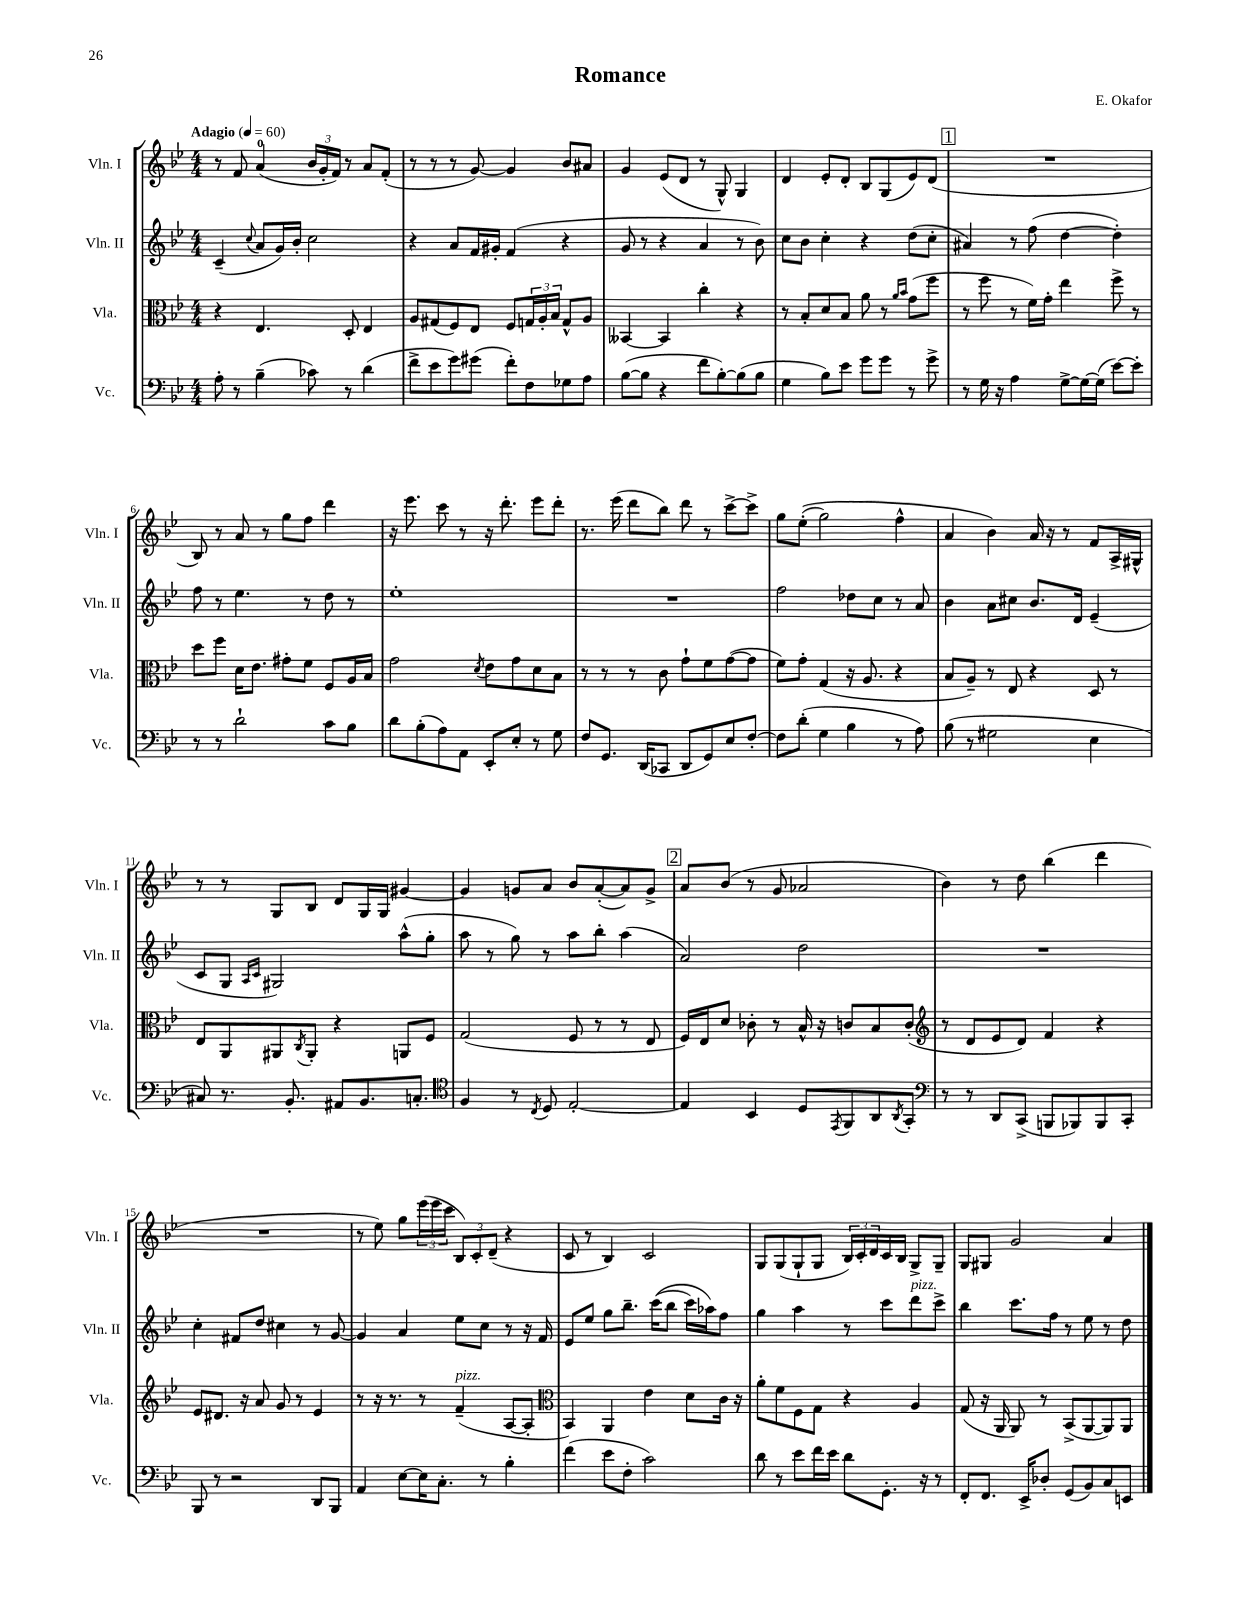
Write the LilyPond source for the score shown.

\header { title = "Romance" composer = "E. Okafor" }
<<
\new StaffGroup <<
\new Staff = "s0" \with { instrumentName = "Vln. I" shortInstrumentName = "Vln. I" } {
    \clef treble \key bes \major \numericTimeSignature \time 4/4 \tempo "Adagio" 4 = 60
    r8 f'8 a'4-0( \tuplet 3/2 { bes'16 g'16-. f'16) } r8 a'8 f'8-.( |
    r8 r8 r8 g'8~) g'4 bes'8 ais'8 |
    g'4 ees'8( d'8 r8 g8-^) g4 |
    d'4 ees'8-. d'8-. bes8 g8( ees'8) d'8( |
    \mark \markup { \box "1" } R1 |
    bes8) r8 a'8 r8 g''8 f''8 d'''4 |
    r16 ees'''8. c'''8 r8 r16 d'''8.-. ees'''8 d'''8-. |
    r8. ees'''16( d'''8 bes''8) d'''8 r8 c'''8~-> c'''8-> |
    g''8 ees''8-.(\( g''2) f''4-^ |
    a'4 bes'4\) a'16 r16 r8 f'8 a16-> gis16-^ |
    r8 r8 g8 bes8 d'8 g16 g16 gis'4~ |
    gis'4 g'8 a'8 bes'8 a'8~-.( a'8) g'8-> |
    \mark \markup { \box "2" } a'8 bes'8( r8 g'8 aes'2 |
    bes'4) r8 d''8 bes''4( d'''4 |
    R1 |
    r8 ees''8) g''8 \tuplet 3/2 { ees'''16( ees'''16 c'''16 } \tuplet 3/2 { bes8) c'8-. d'8--( } r4 |
    c'8 r8 bes4) c'2 |
    g8 g8( g8-! g8 \tuplet 3/2 { bes16) c'16-. d'16 } c'16 bes16 g8-> g8-- |
    g8 gis8 g'2 a'4 \bar "|." |
}
\new Staff = "s1" \with { instrumentName = "Vln. II" shortInstrumentName = "Vln. II" } {
    \clef treble \key bes \major \numericTimeSignature \time 4/4
    c'4--( \appoggiatura { c''8 } a'8 g'16) bes'16-. c''2 |
    r4 a'8 f'16 gis'16-. f'4( r4 |
    g'8 r8 r4 a'4 r8 bes'8) |
    c''8 bes'8 c''4-. r4 d''8( c''8-. |
    \mark \markup { \box "1" } ais'4) r8 f''8( d''4~ d''4-.) |
    f''8 r8 ees''4. r8 d''8 r8 |
    ees''1-. |
    R1 |
    f''2 des''8 c''8 r8 a'8 |
    bes'4 a'8 cis''8 bes'8. d'16 ees'4--( |
    c'8 g8 \grace { a16 c'16 } gis2) a''8-^( g''8-. |
    a''8 r8 g''8) r8 a''8 bes''8-. a''4( |
    \mark \markup { \box "2" } a'2) d''2 |
    R1 |
    c''4-. fis'8 d''8 cis''4 r8 g'8~ |
    g'4 a'4 ees''8 c''8 r8 r16 f'16 |
    ees'8 ees''8 g''8 bes''8.-- c'''16(\( bes''8 c'''16) aes''16\) f''8 |
    g''4 a''4 r8 c'''8 d'''8^\markup { \italic "pizz." } c'''8-> |
    bes''4 c'''8. f''16 r8 ees''8 r8 d''8 \bar "|." |
}
\new Staff = "s2" \with { instrumentName = "Vla." shortInstrumentName = "Vla." } {
    \clef alto \key bes \major \numericTimeSignature \time 4/4
    r4 ees4. d8-. ees4 |
    a8 gis8( f8) ees8 f8 \tuplet 3/2 { g16 a16-. bes16 } g8-^ a8 |
    beses,4~ beses,4 c''4-. r4 |
    r8 bes8-. d'8 bes8 a'8 r8 \grace { a'16 bes'16 } g'8( f''8 |
    \mark \markup { \box "1" } r8 f''8 r8 f'16) g'16-. ees''4 f''8-> r8 |
    d''8 f''8 d'16 ees'8. gis'8-. f'8 f8 a16 bes16 |
    g'2 \acciaccatura { d'8 } ees'8 g'8 d'8 bes8 |
    r8 r8 r8 c'8 g'8-! f'8 g'8~( g'8 |
    f'8) g'8-. g4( r16 a8. r4 |
    bes8 a8--) r8 ees8 r4 d8 r8 |
    ees8 a,8 ais,8 \acciaccatura { c8 } ais,8-. r4 a,8 f8 |
    g2( f8 r8 r8 ees8 |
    \mark \markup { \box "2" } f16) ees16 d'8 ces'8-. r8 bes16-^ r16 c'8 bes8 c'8-.( |
    \clef treble r8 d'8 ees'8 d'8) f'4 r4 |
    ees'8 dis'8. r16 a'8 g'8 r8 ees'4 |
    r8 r16 r8. r8 f'4--^\markup { \italic "pizz." }( a8~ a8-. |
    \clef alto bes,4) a,4 ees'4 d'8 c'16 r16 |
    a'8-. f'8 f8 g8 r4 a4 |
    g8( r16 a,16 a,8) r8 bes,8->( a,8~ a,8) a,8 \bar "|." |
}
\new Staff = "s3" \with { instrumentName = "Vc." shortInstrumentName = "Vc." } {
    \clef bass \key bes \major \numericTimeSignature \time 4/4
    a8-. r8 bes4--( ces'8) r8 d'4( |
    f'8-> ees'8 g'8) gis'8( f'8-.) f8 ges8 a8 |
    bes8~( bes8 r4 f'8 bes8~-.) bes8( bes8 |
    g4 bes8) ees'8 g'8 g'8 r8 g'8-> |
    \mark \markup { \box "1" } r8 g16 r16 a4 g8~-> g16~ g16( ees'8~) ees'8-. |
    r8 r8 d'2-! c'8 bes8 |
    d'8 bes8-.( a8) a,8 ees,8-. ees8-. r8 g8 |
    f8 g,8. d,16( ces,8 d,8 g,8) ees8 f8~-. |
    f8 d'8-.( g4 bes4 r8 a8) |
    bes8( r8 gis2 ees4 |
    cis8) r8. bes,8.-. ais,8 bes,8. c8.-. |
    \clef tenor f4 r8 \acciaccatura { c8 } d8 ees2~-. |
    \mark \markup { \box "2" } ees4 bes,4 d8 \acciaccatura { ees,8 } f,8 a,8 \acciaccatura { a,8 } g,8-. |
    \clef bass r8 r8 d,8 c,8->( b,,8 bes,,8) bes,,8 c,8-. |
    bes,,8 r8 r2 d,8 bes,,8 |
    a,4 ees8~ ees16 c8.-. r8 bes4-. |
    f'4( ees'8 f8-. c'2) |
    d'8 r8 ees'8 f'16 ees'16 d'8 g,8.-. r16 r8 |
    f,8-. f,8. ees,16-> des8-. g,8( bes,8) c8 e,8 \bar "|." |
}
>>
>>
